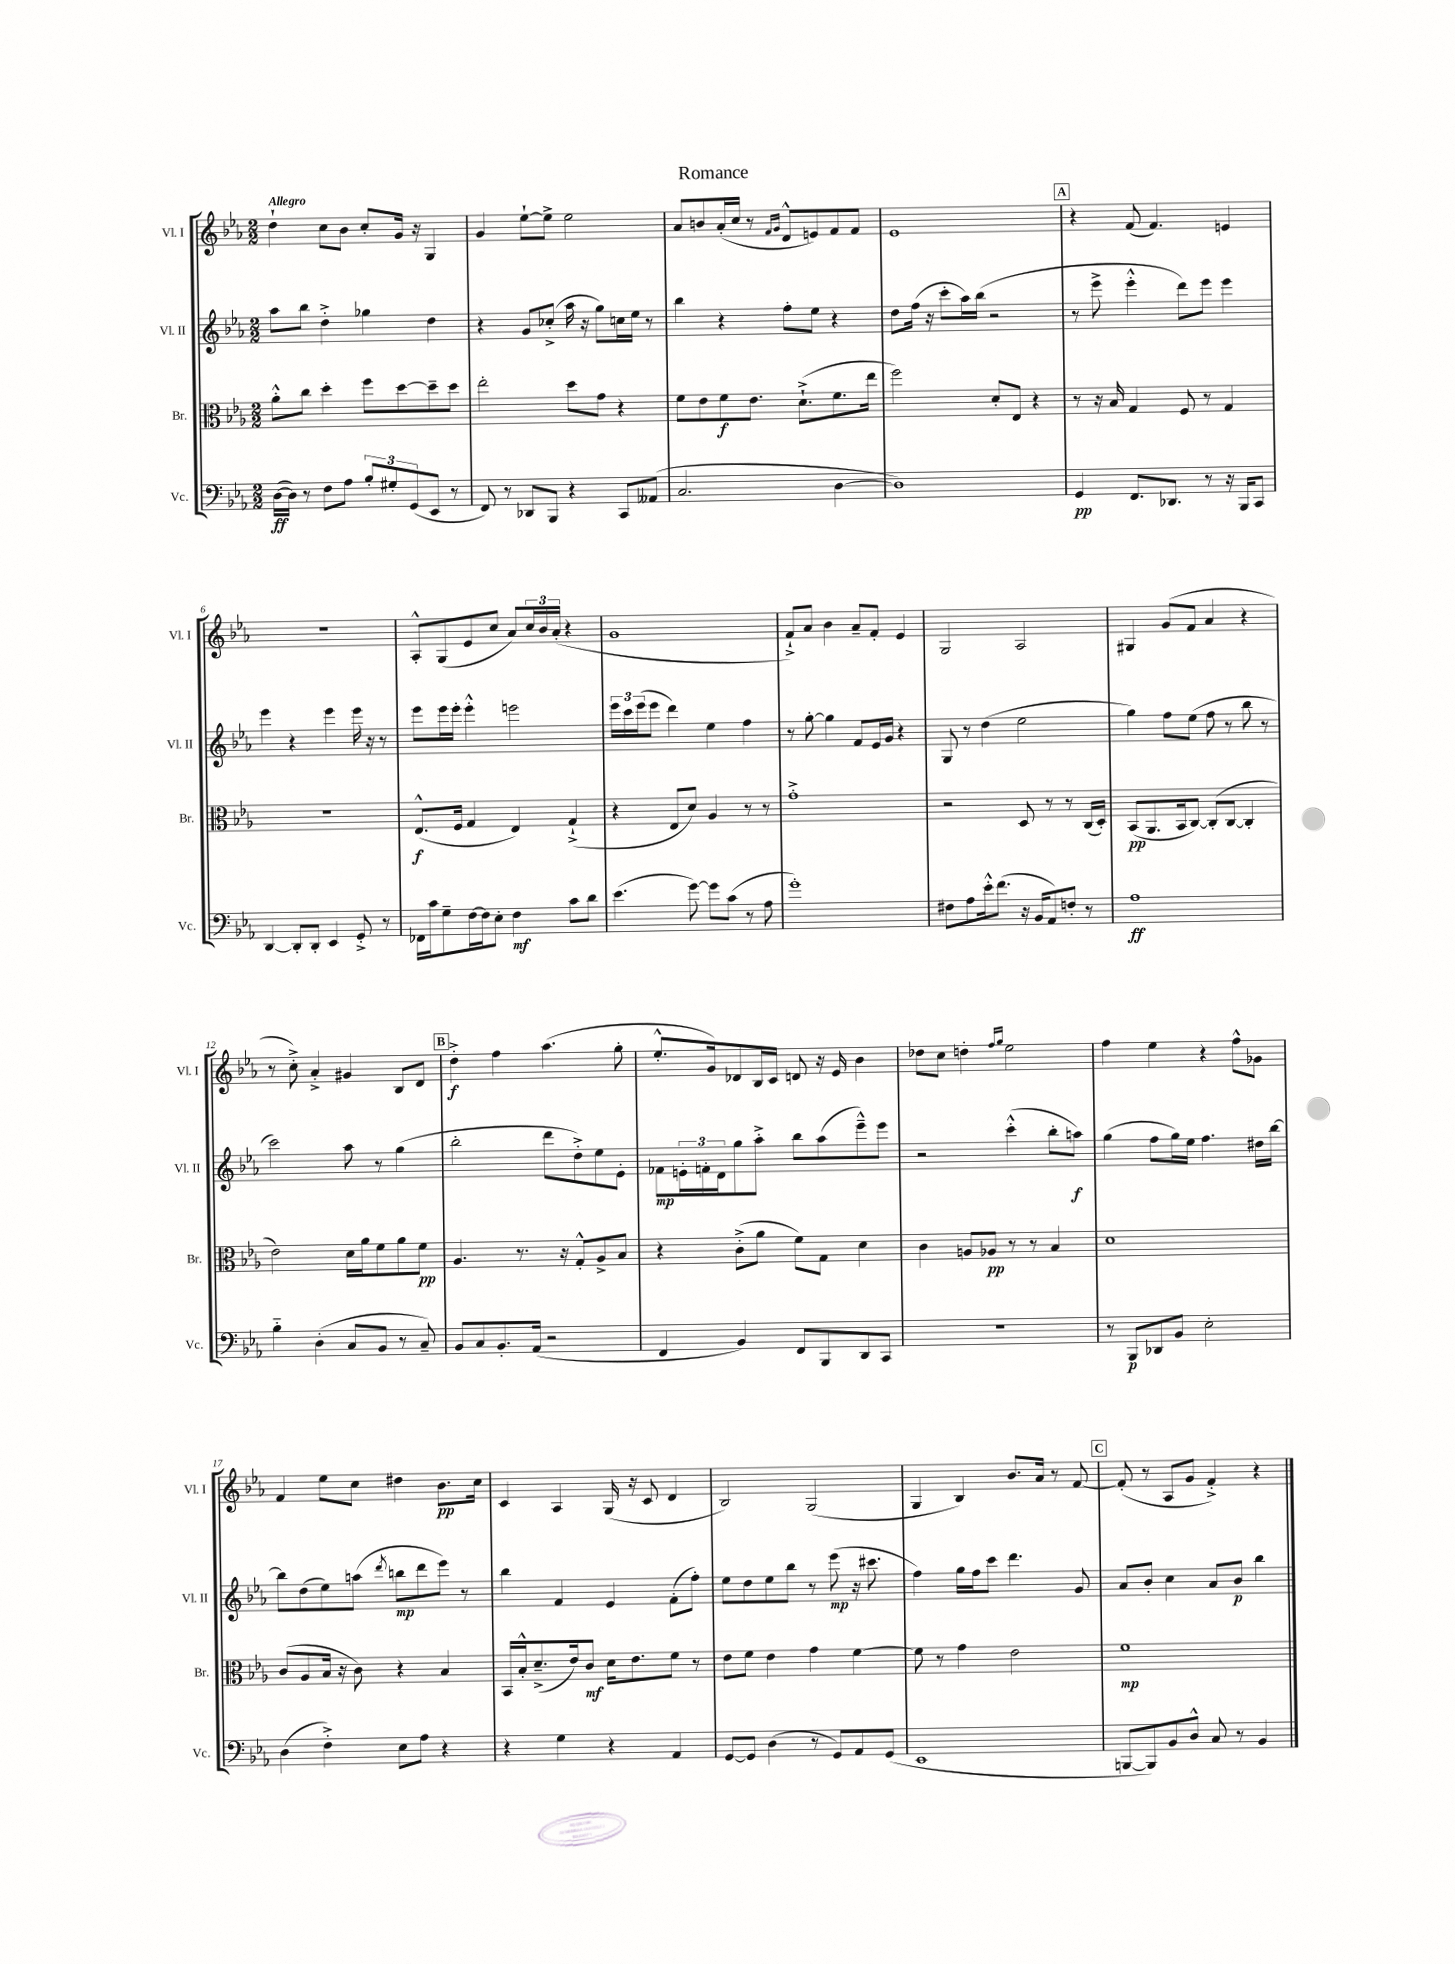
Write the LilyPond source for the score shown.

\header { title = "Romance" }
<<
\new StaffGroup <<
\new Staff = "s0" \with { instrumentName = "Vl. I" shortInstrumentName = "Vl. I" } {
    \clef treble \key ees \major \numericTimeSignature \time 2/2 \tempo "Allegro"
    d''4-! c''8 bes'8 c''8-. g'16 r16 g4 |
    g'4 ees''8~-! ees''8-> ees''2 |
    aes'8 b'8 aes'16-.( c''16 r8 \grace { f'16 g'16 } d'8-^ e'8) f'8 f'8 |
    ees'1 |
    \mark \markup { \box "A" } r4 f'8( f'4.) e'4 |
    r1 |
    aes8-.-^ g8( ees'8 c''8 aes'8) \tuplet 3/2 { c''16 bes'16 aes'16-.( } r4 |
    g'1 |
    f'8-!->) aes'8 bes'4 aes'8-- f'8-. ees'4 |
    g2 aes2 |
    gis4 g'8( f'8 aes'4 r4 |
    r8 c''8-.->) aes'4-.-> gis'4 bes8 d'8 |
    \mark \markup { \box "B" } d''4-.->\f f''4 aes''4.( g''8-. |
    ees''8.-.-^ g'16) des'8 bes16 c'16 d'8 r16 ees'16 bes'4 |
    des''8 c''8 d''4-. \grace { f''16 g''16 } ees''2 |
    f''4 ees''4 r4 f''8-^ ges'8 |
    f'4 ees''8 c''8 dis''4 bes'8.\pp c''16 |
    c'4 aes4 g16( r16 c'8 d'4 |
    bes2) g2( |
    g4 bes4) bes'8. aes'16 r8 f'8~ |
    \mark \markup { \box "C" } f'8-.( r8 aes8 g'8 f'4-.->) r4 \bar "|." |
}
\new Staff = "s1" \with { instrumentName = "Vl. II" shortInstrumentName = "Vl. II" } {
    \clef treble \key ees \major \numericTimeSignature \time 2/2
    aes''8 bes''8 d''4-.-> ges''4 d''4 |
    r4 g'8 ces''8-.->( aes''16 r16 g''8) c''16 ees''16 r8 |
    bes''4 r4 f''8-. ees''8 r4 |
    d''8 f''16( r16 c'''8-. aes''16) bes''16( r2 |
    \mark \markup { \box "A" } r8 ees'''8-> ees'''4-.-^ d'''8) ees'''8 ees'''4 |
    ees'''4 r4 ees'''4 ees'''16 r16 r8 |
    ees'''8 ees'''16 ees'''16-. ees'''4-.-^ e'''2 |
    \tuplet 3/2 { ees'''16 c'''16 ees'''16( } ees'''8 d'''4) ees''4 f''4 |
    r8 g''8~-. g''4 f'8 ees'16 g'16 r4 |
    g8 r8 d''4( ees''2 |
    g''4) f''8 ees''8( f''8 r8 bes''8 r8 |
    c'''2) aes''8 r8 g''4( |
    \mark \markup { \box "B" } bes''2-. d'''8 d''8-.->) ees''8 ees'8-. |
    fes'8\mp \tuplet 3/2 { e'16-. f'16-. d'16 } g''8 aes''8-.-> bes''8 aes''8( ees'''8---^) ees'''8 |
    r2 c'''4-.-^( bes''8-. a''8\f) |
    g''4( f''8 g''16) ees''16 f''4. dis''16 bes''16~ |
    bes''8 d''8( ees''8) a''8( \acciaccatura { d'''8 } b''8\mp d'''8 ees'''8) r8 |
    bes''4 f'4 ees'4 f'8-.( f''8-.) |
    ees''8 d''8 ees''8 bes''8 r8 ees'''8\mp( r16 cis'''8. |
    f''4) g''16 f''16 c'''8 d'''4. g'8 |
    \mark \markup { \box "C" } aes'8 bes'8-. c''4 aes'8 bes'8\p bes''4 \bar "|." |
}
\new Staff = "s2" \with { instrumentName = "Br." shortInstrumentName = "Br." } {
    \clef alto \key ees \major \numericTimeSignature \time 2/2
    aes'8-.-^ c''8 d''4-. f''8 d''8~ d''8-- d''8 |
    ees''2-. d''8 g'8 r4 |
    f'8 ees'8 f'8\f ees'8. d'8.-!->( f'8. ees''16 |
    f''2) d'8-. ees8 r4 |
    \mark \markup { \box "A" } r8 r16 bes16 g4 f8 r8 g4 |
    R1 |
    ees8.-^\f( f16 g4 ees4) g4-!->( |
    r4 ees8 d'8) aes4 r8 r8 |
    g'1-.-> |
    r2 d8 r8 r8 c16( d16-.) |
    bes,8\pp( aes,8. bes,16 c8~) c8-.( c8~ c4-. |
    ees'2) d'16 aes'16 f'8 aes'8 f'8\pp |
    \mark \markup { \box "B" } aes4. r8. r16 g8-.-^ aes8-> bes8 |
    r4 c'8-.->( aes'8 f'8) g8 d'4 |
    c'4 a8 aes8\pp r8 r8 bes4 |
    d'1 |
    c'8( aes8 bes16 r16 c'8) r4 bes4 |
    bes,16 bes16-.-^ d'8.--->( ees'16) c'8\mf d'16 ees'8. f'8 r8 |
    ees'8 f'8 ees'4 g'4 f'4~ |
    f'8 r8 g'4 ees'2 |
    \mark \markup { \box "C" } f'1\mp \bar "|." |
}
\new Staff = "s3" \with { instrumentName = "Vc." shortInstrumentName = "Vc." } {
    \clef bass \key ees \major \numericTimeSignature \time 2/2
    d16~\ff( d16) r8 f8 aes8 \tuplet 3/2 { bes8-. gis8-. g,8( } ees,8 r8 |
    f,8) r8 des,8 bes,,8 r4 c,8 aeses,8( |
    c2. d4~ |
    d1) |
    \mark \markup { \box "A" } g,4\pp f,8. des,8. r8 r16 bes,,16 c,8 |
    d,4~ d,8-. d,8-. ees,4 g,8-.-> r8 |
    fes,16 c'16 g8-- f16~ f16 ees8-. f4\mf c'8 d'8 |
    ees'4.( g'8~) g'8 c'8( r8 aes8 |
    g'1-.) |
    fis8 aes8 ees'16-.-^ f'8.( r16 bes,16 aes,8) f8-. r8 |
    aes1\ff |
    bes4-_ d4-.( c8 bes,8 r8 c8--) |
    \mark \markup { \box "B" } bes,8 c8 bes,8.-. aes,16( r2 |
    f,4 bes,4) f,8 bes,,8 d,8 c,8 |
    R1 |
    r8 bes,,8\p des,8 bes,8 ees2-. |
    d4( f4-.->) ees8 aes8 r4 |
    r4 g4 r4 aes,4 |
    g,8~ g,8 d4( r8 g,8) aes,8 g,8( |
    ees,1 |
    \mark \markup { \box "C" } b,,8~ b,,8) bes,8 d8-^ c8 r8 bes,4 \bar "|." |
}
>>
>>
